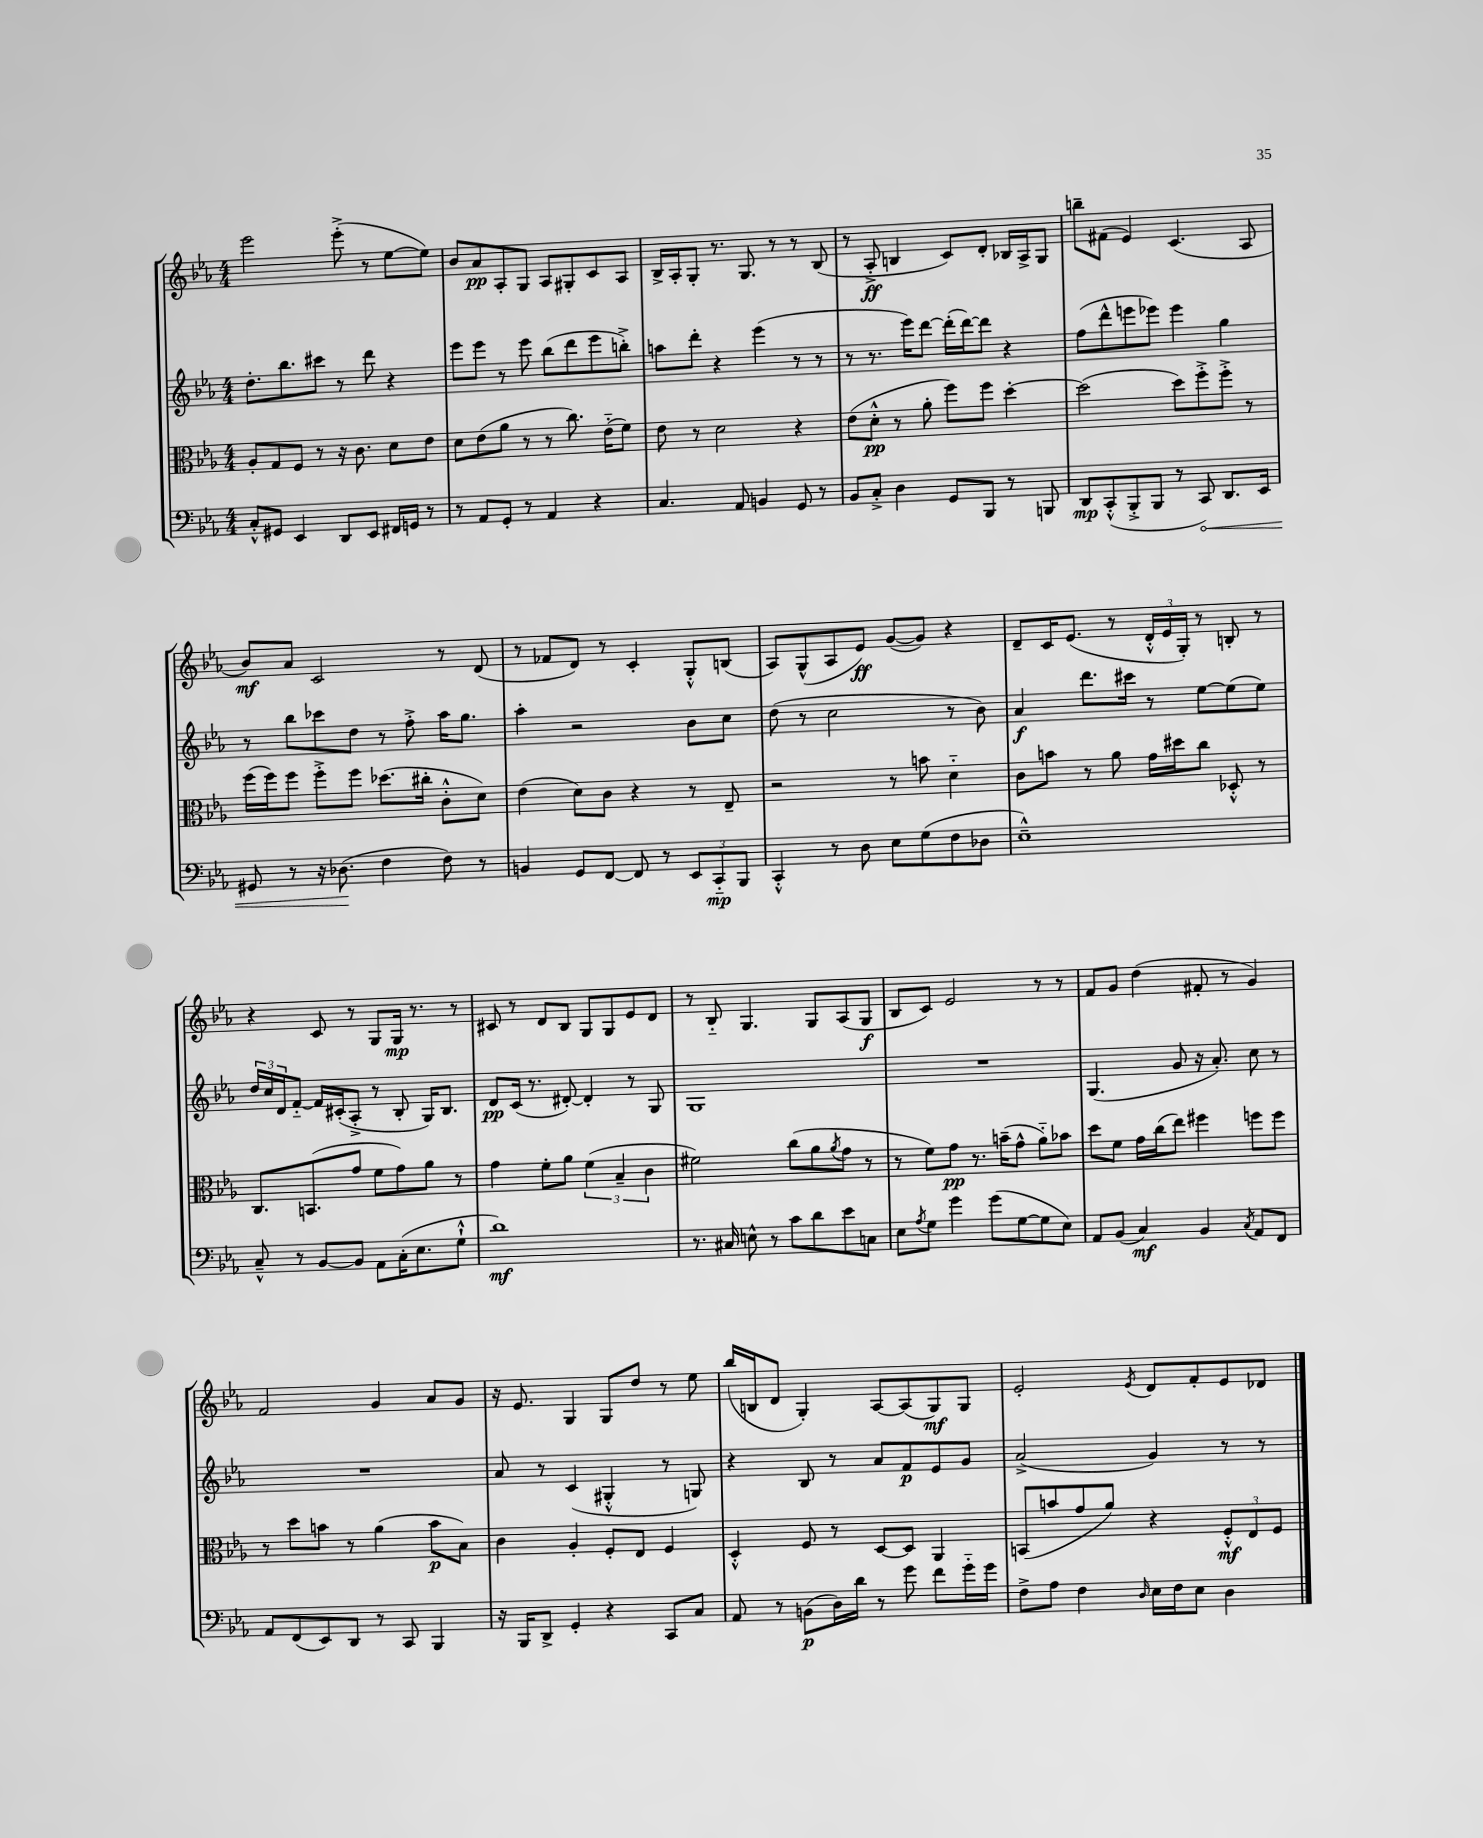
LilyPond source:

<<
\new StaffGroup <<
\new Staff = "s0" {
    \clef treble \key ees \major \numericTimeSignature \time 4/4
    ees'''2 ees'''8-.->( r8 ees''8~ ees''8) |
    bes'8 aes'8\pp aes8-. g8 aes8 gis8-. c'8 aes8 |
    bes16-> aes16-. g8-. r8. g8. r8 r8 bes8( |
    r8 aes8-.->\ff b4 c'8) d'8-. bes16 aes16-> g8 |
    b''8-- fis'8( ees'4) c'4.( aes8 |
    bes'8\mf) aes'8 c'2 r8 d'8( |
    r8 fes'8 d'8) r8 c'4-. g8-.-^ b8( |
    aes8) g8-^( aes8 ees'8\ff) g'8~( g'8) r4 |
    d'8-- c'16 ees'8.( r8 \tuplet 3/2 { d'16-.-^ ees'16 g16-.) } r8 b8-. r8 |
    r4 c'8 r8 g8 g16\mp r8. r8 |
    cis'8 r8 d'8 bes8 g8 g8 ees'8 d'8 |
    r8 bes8-_ g4. g8 aes8( g8\f |
    bes8 c'8) ees'2 r8 r8 |
    f'8 g'8 d''4( fis'8-. r8 g'4) |
    f'2 g'4 aes'8 g'8 |
    r16 ees'8. g4 g8 d''8 r8 ees''8 |
    bes''16( b16 d'8 g4-.) aes8~ aes8( g8\mf) g8 |
    ees'2-. \acciaccatura { ees'8 } d'8 f'8-. ees'8 des'8 \bar "|." |
}
\new Staff = "s1" {
    \clef treble \key ees \major \numericTimeSignature \time 4/4
    d''8.-. bes''8. cis'''8 r8 d'''8 r4 |
    ees'''8 ees'''8 r8 ees'''8 bes''8( d'''8 ees'''8 b''8-.->) |
    a''8 d'''8-. r4 ees'''4( r8 r8 |
    r8 r8. ees'''16) d'''8~ d'''16-.( d'''16~) d'''8 r4 |
    f''8( d'''8-^ e'''8 ees'''8) ees'''4 g''4 |
    r8 bes''8 ces'''8 d''8 r8 f''8-.-> aes''16 g''8. |
    aes''4-. r2 bes'8 c''8 |
    d''8( r8 c''2 r8 bes'8) |
    aes'4\f d'''8. cis'''16 r8 ees''8~ ees''8( ees''8) |
    \tuplet 3/2 { d''16 c''16 d'16 } f'8~-_ f'16 cis'16-.( aes8-.-> r8 bes8-. g16) bes8. |
    d'8\pp c'16( r8. dis'8~-.) dis'4-. r8 g8 |
    g1 |
    R1 |
    g4.( g'8 r16 aes'8.-.) c''8 r8 |
    R1 |
    aes'8 r8 c'4( gis4-.-^ r8 g8) |
    r4 bes8 r8 aes'8 f'8\p ees'8 g'8 |
    aes'2->( g'4) r8 r8 \bar "|." |
}
\new Staff = "s2" {
    \clef alto \key ees \major \numericTimeSignature \time 4/4
    aes8-. g8 f8 r8 r16 c'8. d'8 ees'8 |
    d'8 ees'8( aes'8 r8 r8 c''8.) ees'16-_( f'8) |
    ees'8 r8 d'2 r4 |
    ees'8( d'8-.-^\pp r8 aes'8-. f''8) f''8 d''4~-. |
    d''2( d''8) f''8-.-> f''8-.-> r8 |
    f''16( f''16) f''8 f''8-.-> f''8 des''8.( cis''16-. c'8-.-^ d'8) |
    ees'4( d'8) c'8 r4 r8 ees8-- |
    r2 r8 b'8 d'4-_ |
    c'8 b'8 r8 aes'8 g'16 dis''16 c''8 des8-.-^ r8 |
    c8. b,8.( g'8 f'8 g'8) aes'8 r8 |
    g'4 f'8-. aes'8 \tuplet 3/2 { f'4( bes4-- c'4 } |
    fis'2) c''8( aes'8 \acciaccatura { aes'8 } g'8 r8 |
    r8 f'8) g'8\pp r8. b'16--( g'8-^ aes'8-_) bes'8 |
    d''8 f'8 g'16 c''16( ees''8) fis''4 f''8 f''8 |
    r8 d''8 b'8 r8 aes'4( b'8\p bes8) |
    c'4 aes4-. f8-. ees8 f4 |
    d4-.-^ f8 r8 d8~ d8 aes,4 |
    b,8( b'8 g'8 aes'8) r4 \tuplet 3/2 { f8-.-^\mf ees8 f8 } \bar "|." |
}
\new Staff = "s3" {
    \clef bass \key ees \major \numericTimeSignature \time 4/4
    c8-.-^ gis,8 ees,4 d,8 ees,8 fis,16 g,16 r8 |
    r8 aes,8 g,8-. r8 aes,4 r4 |
    c4. aes,8 b,4 g,8 r8 |
    bes,8 c8-.-> d4 g,8 bes,,8 r8 b,,8 |
    d,8\mp c,8-.-^( bes,,8-.-> bes,,8 r8 \once \override Hairpin.circled-tip = ##t c,8\<) d,8. ees,16 |
    gis,8 r8 r16 des8.\!( f4 f8) r8 |
    b,4 g,8 f,8~ f,8 r8 \tuplet 3/2 { ees,8 c,8-_\mp bes,,8 } |
    c,4-.-^ r8 d8 ees8 g8( f8 des8 |
    ees1---^) |
    c8---^ r8 bes,8~ bes,8 aes,8 c16-.( ees8. g8-!-^ |
    d'1\mf) |
    r8. cis16 e8-^ r8 c'8 d'8 ees'8 c8 |
    ees8 \acciaccatura { aes8 } g8 g'4 g'8( g8~ g8 ees8) |
    aes,8 bes,8( c4\mf) bes,4 \acciaccatura { c8 } aes,8 f,8 |
    aes,8 f,8( ees,8) d,8 r8 c,8 bes,,4 |
    r16 bes,,16 d,8-> g,4-. r4 c,8 c8 |
    aes,8 r8 b,8\p( d16) d'16 r8 g'8 f'8 g'16-_ g'16 |
    f8-> aes8 f4 \grace { d16 } ees16 f16 ees8 d4 \bar "|." |
}
>>
>>
\layout { \context { \Score \remove "Bar_number_engraver" } }
